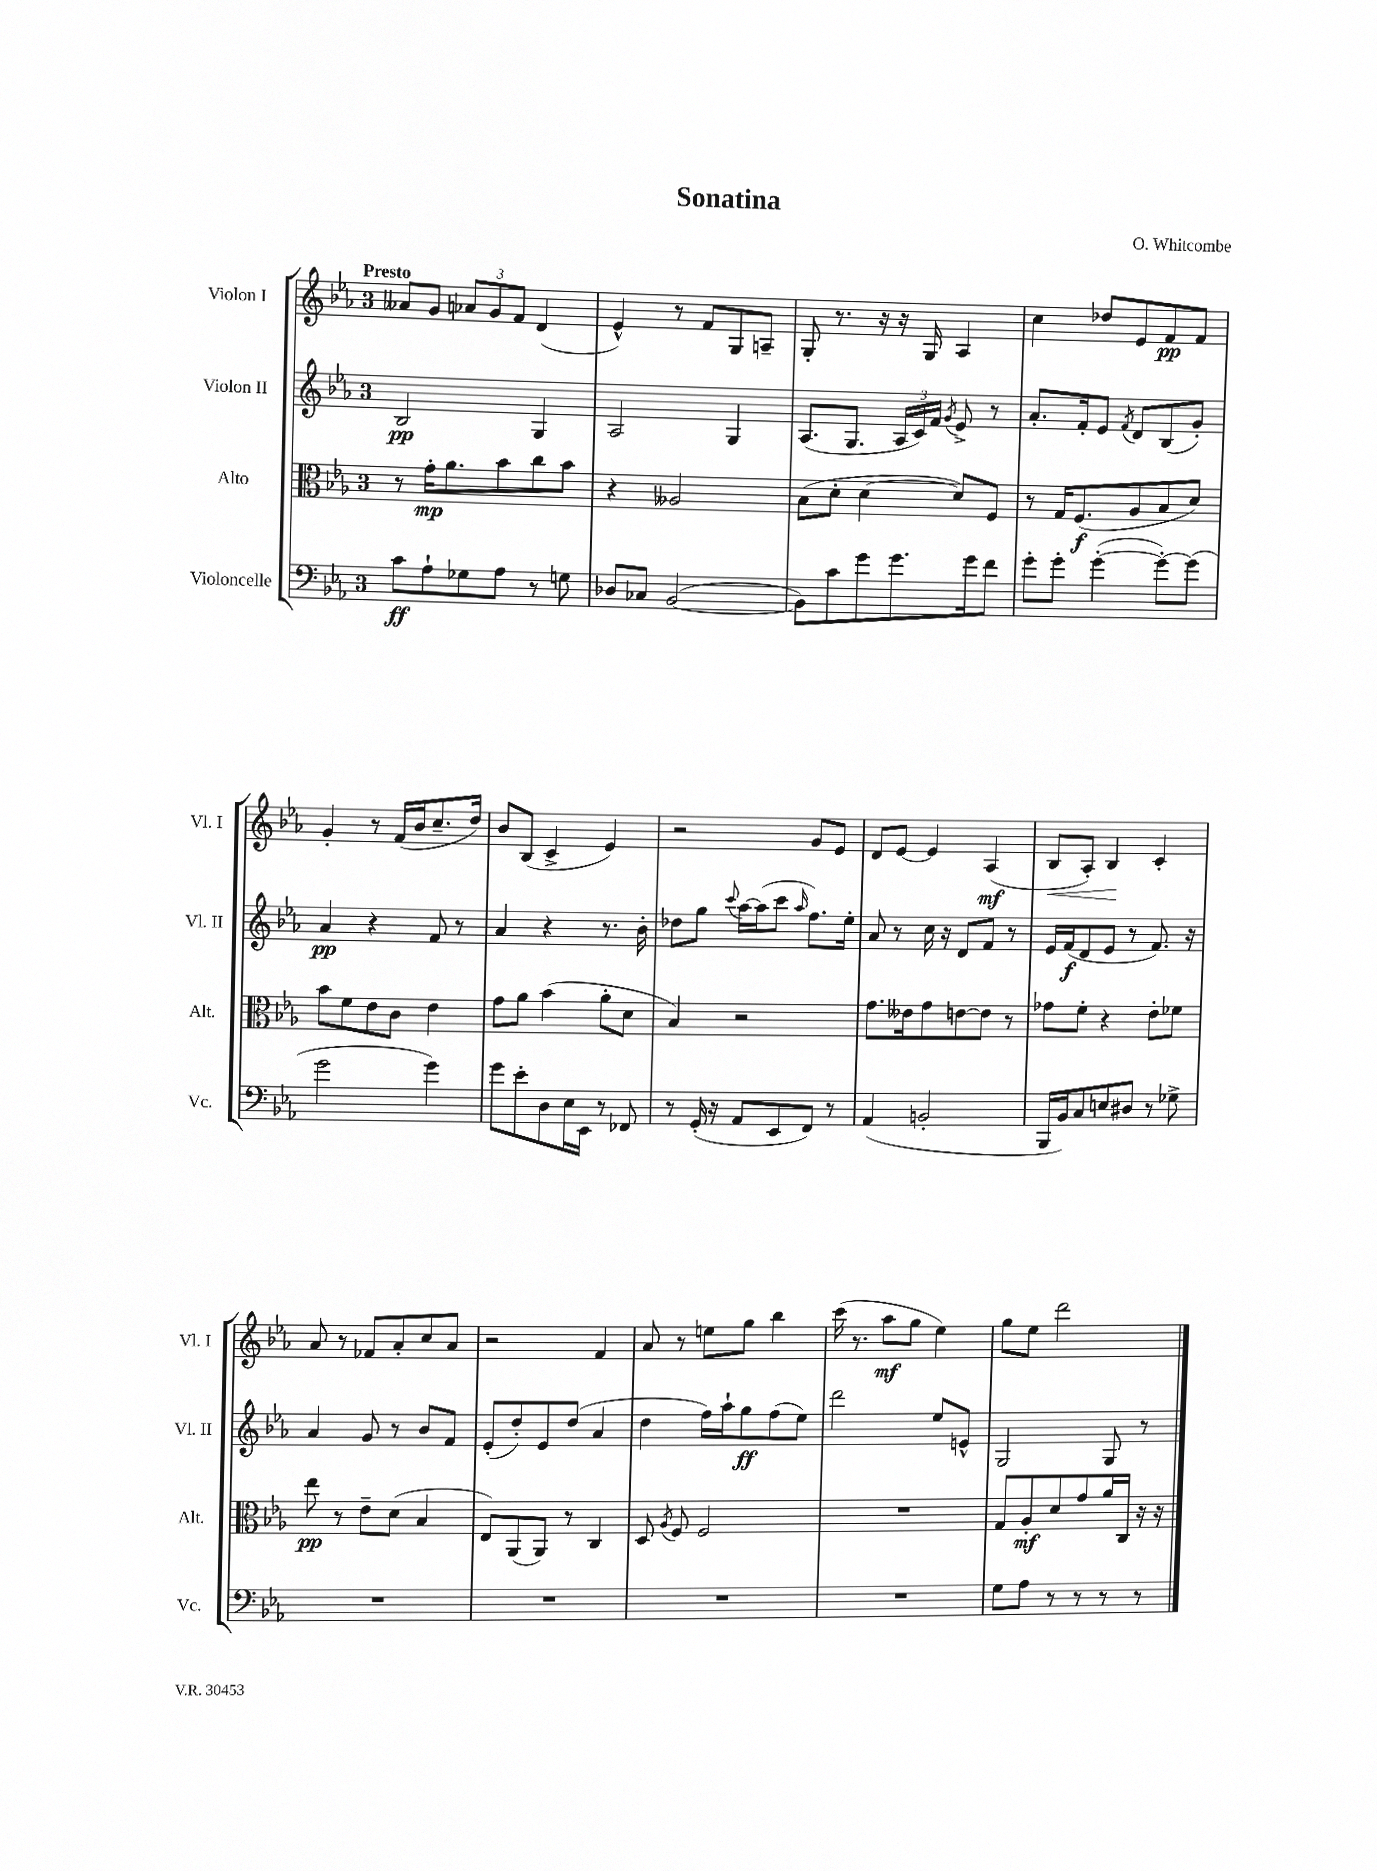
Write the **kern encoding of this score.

**kern	**dynam	**kern	**dynam	**kern	**dynam	**kern	**dynam
*part4	*part4	*part3	*part3	*part2	*part2	*part1	*part1
*staff4	*staff4	*staff3	*staff3	*staff2	*staff2	*staff1	*staff1
*I"Violoncelle	*	*I"Alto	*	*I"Violon II	*	*I"Violon I	*
*I'Vc.	*	*I'Alt.	*	*I'Vl. II	*	*I'Vl. I	*
*clefF4	*	*clefC3	*	*clefG2	*	*clefG2	*
*k[b-e-a-]	*	*k[b-e-a-]	*	*k[b-e-a-]	*	*k[b-e-a-]	*
*M3/4	*	*M3/4	*	*M3/4	*	*M3/4	*
=1	=1	=1	=1	=1	=1	=1	=1
!	!	!	!	!	!	!LO:TX:a:B:t=Presto	!
8c\L	ff	8r	.	2B-/	pp	8a--X/L	.
8A-`\	.	16g'\KL	mp	.	.	8g/J	.
.	.	8.a-\	.	.	.	.	.
8G-X\	.	.	.	.	.	12a-X/L	.
.	.	.	.	.	.	12g/	.
8A-\J	.	8b-\	.	.	.	.	.
.	.	.	.	.	.	12f/J	.
8r	.	8cc\	.	4G/	.	(4d/	.
8Gn\	.	8b-\J	.	.	.	.	.
=2	=2	=2	=2	=2	=2	=2	=2
8D-X/L	.	4r	.	2A-/	.	4e-^^/)	.
8C-X/J	.	.	.	.	.	.	.
([2BB-/	.	2A--X/	.	.	.	8r	.
.	.	.	.	.	.	8f/L	.
.	.	.	.	4G/	.	8G/	.
.	.	.	.	.	.	8An~/J	.
=3	=3	=3	=3	=3	=3	=3	=3
8BB-\L])	.	(8B-\L	.	(8.A-/L	.	8G'/	.
8c\	.	8d'\J	.	.	.	8.r	.
.	.	.	.	8.G/J	.	.	.
8g\	.	[4d\	.	.	.	.	.
.	.	.	.	.	.	16r	.
8.g\	.	.	.	24A-/LL	.	16r	.
.	.	.	.	24c/)	.	.	.
.	.	.	.	.	.	16G/	.
.	.	.	.	24f/JJ	.	.	.
.	.	.	.	8qg/	.	.	.
.	.	8d/L])	.	8e-^/	.	4A-/	.
16g\k	.	.	.	.	.	.	.
8f\J	.	8F/J	.	8r	.	.	.
=4	=4	=4	=4	=4	=4	=4	=4
8g'\L	.	8r	.	8.a-'/L	.	4cc\	.
8g'\J	.	16G/KL	.	.	.	.	.
.	.	(8.F/	f	16f'/k	.	.	.
([4g'\	.	.	.	8e-/J	.	8dd-X/L	.
.	.	.	.	8qf/	.	.	.
.	.	8A-/	.	8d/L	.	8e-/	.
8g'\L_)	.	8B-/	.	(8B-/	.	8f/	pp
(8g\J]	.	8d/J)	.	8g'/J)	.	8f/J	.
!!LO:LB:g=z
=5	=5	=5	=5	=5	=5	=5	=5
2g\	.	8b-\L	.	4a-/	pp	4g'/	.
.	.	8f\	.	.	.	.	.
.	.	8e-\	.	4r	.	8r	.
.	.	8c\J	.	.	.	(16f/LL	.
.	.	.	.	.	.	16b-/J	.
4g\)	.	4e-\	.	8f/	.	8.cc~/	.
.	.	.	.	8r	.	.	.
.	.	.	.	.	.	16dd/Jk)	.
=6	=6	=6	=6	=6	=6	=6	=6
8g\L	.	8g\L	.	4a-/	.	8b-/L	.
8e-'\	.	8a-\J	.	.	.	(8B-/J	.
8D\	.	(4b-\	.	4r	.	4c^/	.
16E-\L	.	.	.	.	.	.	.
16EE-\JJ	.	.	.	.	.	.	.
8r	.	8a-'\L	.	8.r	.	4e-/)	.
8FF-X/	.	8d\J	.	.	.	.	.
.	.	.	.	16b-'\	.	.	.
=7	=7	=7	=7	=7	=7	=7	=7
8r	.	4B-/)	.	8dd-X\L	.	2r	.
(16GG'/	.	.	.	8gg\J	.	.	.
16r	.	.	.	.	.	.	.
.	.	.	.	8qqccc/	.	.	.
8AA-/L	.	2r	.	[16aa-\LL	.	.	.
.	.	.	.	(16aa-\J]	.	.	.
8EE-/	.	.	.	8ccc\J	.	.	.
.	.	.	.	16qqaa-/	.	.	.
8FF/J)	.	.	.	8.ff\L)	.	8g/L	.
8r	.	.	.	.	.	8e-/J	.
.	.	.	.	16ee-'\Jk	.	.	.
=8	=8	=8	=8	=8	=8	=8	=8
(4AA-/	.	8.g\L	.	8a-/	.	8d/L	.
.	.	.	.	8r	.	[8e-/J	.
.	.	16e--X\k	.	.	.	.	.
2BBn'/	.	8g\	.	16cc\	.	4e-/]	.
.	.	.	.	16r	.	.	.
.	.	[8en\	.	8d/L	.	.	.
.	.	8e\J]	.	8f/J	.	(4A-/	mf
.	.	8r	.	8r	.	.	.
=9	=9	=9	=9	=9	=9	=9	=9
!	!	!	!	!	!	!	!LO:HP:b
16BBB-/LL	.	8g-X\L	.	16e-/LL	.	8B-/L	<
16BB-/J)	.	.	.	(16f/J	f	.	.
8C/	.	8f'\J	.	8d/	.	8A-'/J)	.
8En/	.	4r	.	8e-/J	.	4B-/	.
8D#X/J	.	.	.	8r	.	.	.
8r	.	8e-'\L	.	8.f/)	.	4c'/	[
8G-X^\	.	8f-X\J	.	.	.	.	.
.	.	.	.	16r	.	.	.
!!LO:LB:g=z
=10	=10	=10	=10	=10	=10	=10	=10
2.r	.	8ee-\	pp	4a-/	.	8a-/	.
.	.	8r	.	.	.	8r	.
.	.	8e-~\L	.	8g/	.	8f-X/L	.
.	.	(8d\J	.	8r	.	8a-'/	.
.	.	4B-/	.	8b-/L	.	8cc/	.
.	.	.	.	8f/J	.	8a-/J	.
=11	=11	=11	=11	=11	=11	=11	=11
2.r	.	8E-/L)	.	(8e-'/L	.	2r	.
.	.	(8AA-/	.	8dd'/)	.	.	.
.	.	8AA-/J)	.	8e-/	.	.	.
.	.	8r	.	(8dd/J	.	.	.
.	.	4C/	.	4a-/	.	4f/	.
=12	=12	=12	=12	=12	=12	=12	=12
2.r	.	8D/	.	4dd\	.	8a-/	.
.	.	8qA-/	.	.	.	.	.
.	.	8F/	.	.	.	8r	.
.	.	2F/	.	16ff\LL)	.	8een\L	.
.	.	.	.	16aa-`\J	.	.	.
.	.	.	.	8gg\	ff	8gg\J	.
.	.	.	.	(8ff\	.	4bb-\	.
.	.	.	.	8ee-\J)	.	.	.
=13	=13	=13	=13	=13	=13	=13	=13
2.r	.	2.r	.	2ddd\	.	(16ccc\	.
.	.	.	.	.	.	8.r	.
.	.	.	.	.	.	8aa-\L	mf
.	.	.	.	.	.	8gg\J	.
.	.	.	.	8ee-/L	.	4ee-\)	.
.	.	.	.	8en^^/J	.	.	.
=14	=14	=14	=14	=14	=14	=14	=14
8G\L	.	8G/L	.	2G/	.	8gg\L	.
8A-\J	.	8A-'/	mf	.	.	8ee-\J	.
8r	.	8d/	.	.	.	2ddd\	.
8r	.	8g/	.	.	.	.	.
8r	.	16a-/L	.	8G/	.	.	.
.	.	16C/JJ	.	.	.	.	.
8r	.	16r	.	8r	.	.	.
.	.	16r	.	.	.	.	.
==	==	==	==	==	==	==	==
*-	*-	*-	*-	*-	*-	*-	*-
